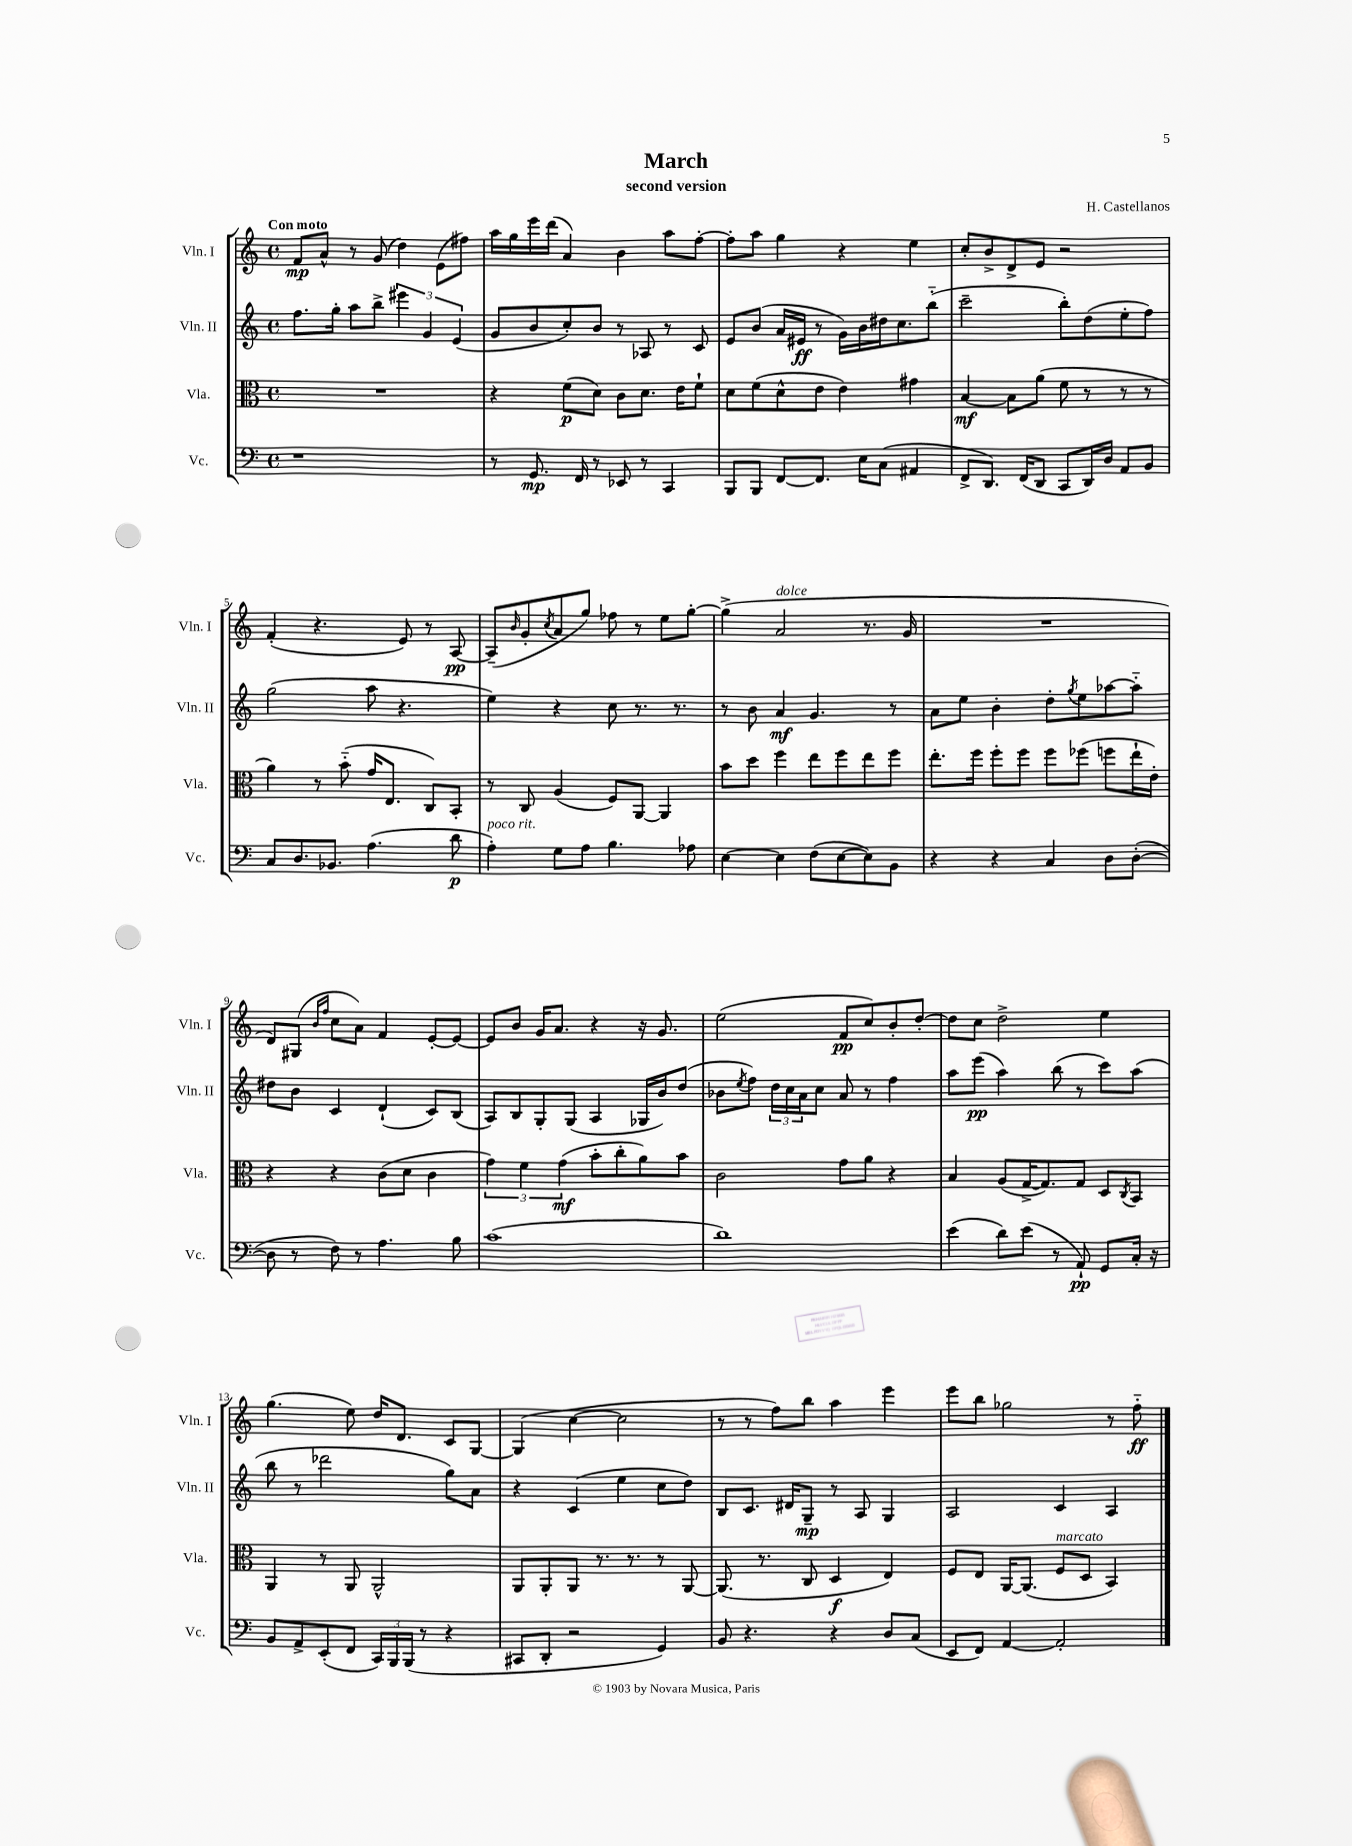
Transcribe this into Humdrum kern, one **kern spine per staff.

**kern	**dynam	**kern	**dynam	**kern	**dynam	**kern	**dynam
*part4	*part4	*part3	*part3	*part2	*part2	*part1	*part1
*staff4	*staff4	*staff3	*staff3	*staff2	*staff2	*staff1	*staff1
*I"Vc.	*	*I"Vla.	*	*I"Vln. II	*	*I"Vln. I	*
*I'Vc.	*	*I'Vla.	*	*I'Vln. II	*	*I'Vln. I	*
*clefF4	*	*clefC3	*	*clefG2	*	*clefG2	*
*k[]	*	*k[]	*	*k[]	*	*k[]	*
*M4/4	*	*M4/4	*	*M4/4	*	*M4/4	*
*met(c)	*	*met(c)	*	*met(c)	*	*met(c)	*
=1	=1	=1	=1	=1	=1	=1	=1
!	!	!	!	!	!	!LO:TX:a:B:t=Con moto	!
1r	.	1r	.	8.ff\L	.	8f/L	mp
.	.	.	.	.	.	8a^^/J	.
.	.	.	.	16gg'\Jk	.	.	.
.	.	.	.	8aa\L	.	8r	.
.	.	.	.	8bb^\J	.	(8g/	.
.	.	.	.	6eee#X\	.	4dd\)	.
.	.	.	.	6g/	.	.	.
.	.	.	.	.	.	(8e\L	.
.	.	.	.	(6e/	.	.	.
.	.	.	.	.	.	8ff#X\J)	.
=2	=2	=2	=2	=2	=2	=2	=2
8r	.	4r	.	8g/L	.	16aa\LL	.
.	.	.	.	.	.	16gg\	.
8.GG/	mp	.	.	8b/	.	16eee\	.
.	.	.	.	.	.	(16ddd\JJ	.
.	.	(8f\L	p	8cc'/)	.	4a/)	.
16FF/	.	.	.	.	.	.	.
8r	.	8d\J)	.	8b/J	.	.	.
8EE-X/	.	8c\L	.	8r	.	4b\	.
8r	.	8.d\J	.	8A-X/	.	.	.
4CC/	.	.	.	8r	.	8aa\L	.
.	.	16e\KL	.	.	.	.	.
.	.	8f`\J	.	8c/	.	[8ff'\J	.
=3	=3	=3	=3	=3	=3	=3	=3
8BBB/L	.	8d\L	.	8e/L	.	8ff'\L]	.
8BBB/J	.	(8f\	.	(8b/J	.	8aa\J	.
[8FF/L	.	8d^^\	.	16a/LL	.	4gg\	.
.	.	.	.	16e#X/JJ	ff	.	.
8.FF/J]	.	8e\J	.	8r	.	.	.
.	.	4e\)	.	16g\LL)	.	4r	.
16E\KL	.	.	.	16b\	.	.	.
(8C\J	.	.	.	16dd#X\J	.	.	.
.	.	.	.	8.cc\	.	.	.
4AA#X/	.	4g#X\	.	.	.	4ee\	.
.	.	.	.	(8bb\J	.	.	.
=4	=4	=4	=4	=4	=4	=4	=4
8FF^/L	.	[4B/	mf	2ccc~\	.	8cc'/L	.
8.DD/J)	.	.	.	.	.	8b^/	.
.	.	8B\L]	.	.	.	8d^/	.
(16FF/KL	.	.	.	.	.	.	.
8DD/J	.	(8a\J	.	.	.	8e/J	.
8CC/L	.	8f\	.	8bb'\L)	.	2r	.
16DD/L)	.	8r	.	(8dd\	.	.	.
16D/JJ	.	.	.	.	.	.	.
8AA/L	.	8r	.	8ee'\	.	.	.
8BB/J	.	8r	.	8ff\J)	.	.	.
!!LO:LB:g=z
=5	=5	=5	=5	=5	=5	=5	=5
8C/L	.	4a\)	.	(2gg\	.	(4f'/	.
8.D/	.	.	.	.	.	.	.
.	.	8r	.	.	.	4.r	.
8.BB-X/J	.	.	.	.	.	.	.
.	.	(8b\	.	.	.	.	.
(4.A\	.	16g/KL	.	8aa\	.	.	.
.	.	8.E/J	.	.	.	.	.
.	.	.	.	4.r	.	8e/)	.
.	.	8C/L)	.	.	.	8r	.
8d\	p	8BB'/J	.	.	.	[8A/	pp
=6	=6	=6	=6	=6	=6	=6	=6
!LO:TX:a:i:t=poco rit.	!	!	!	!	!	!	!
4A'\)	.	8r	.	4ee\)	.	(8A~/L]	.
.	.	.	.	.	.	16qqb/	.
.	.	8C/	.	.	.	8g'/	.
.	.	.	.	.	.	8qcc/	.
8G\L	.	(4A/	.	4r	.	8a/	.
8A\J	.	.	.	.	.	8gg/J)	.
4.B\	.	8F/L)	.	8cc\	.	8ff-X\	.
.	.	[8AA/J	.	8.r	.	8r	.
.	.	4AA/]	.	.	.	8ee\L	.
.	.	.	.	8.r	.	.	.
8A-X\	.	.	.	.	.	[8gg'\J	.
=7	=7	=7	=7	=7	=7	=7	=7
[4E\	.	8b\L	.	8r	.	(4gg^\]	.
.	.	8dd\J	.	8b\	.	.	.
!	!	!	!	!	!	!LO:TX:a:i:t=dolce	!
4E\]	.	4ff\	.	4a/	mf	2a/	.
(8F\L	.	8ee\L	.	4.g/	.	.	.
[8E\	.	8ff\	.	.	.	.	.
8E\])	.	8ee\	.	.	.	8.r	.
8BB\J	.	8ff\J	.	8r	.	.	.
.	.	.	.	.	.	16g/	.
=8	=8	=8	=8	=8	=8	=8	=8
4r	.	8.ee'\L	.	8a\L	.	1r	.
.	.	.	.	8ee\J	.	.	.
.	.	16ff\Jk	.	.	.	.	.
4r	.	8ff'\L	.	4b'\	.	.	.
.	.	8ff\J	.	.	.	.	.
4C/	.	8ff\L	.	8dd'\L	.	.	.
.	.	.	.	8qgg/	.	.	.
.	.	(8ff-X\J	.	8ee\	.	.	.
8D\L	.	8ffn\L	.	[8aa-X\	.	.	.
([8D'\J	.	16ee`\L	.	8aa-\J]	.	.	.
.	.	16e'\JJ)	.	.	.	.	.
!!LO:LB:g=z
=9	=9	=9	=9	=9	=9	=9	=9
8D\]	.	4r	.	8dd#X\L	.	8d/L)	.
8r	.	.	.	8b\J	.	(8G#X/J	.
.	.	.	.	.	.	16qqb/LL	.
.	.	.	.	.	.	16qqff/JJ	.
8F\)	.	4r	.	4c/	.	8cc\L	.
8r	.	.	.	.	.	8a\J)	.
4.A\	.	(8c\L	.	(4d`/	.	4f/	.
.	.	8d\J	.	.	.	.	.
.	.	4c\	.	8c/L)	.	[8e'/L	.
8B\	.	.	.	(8B/J	.	8e/J_	.
=10	=10	=10	=10	=10	=10	=10	=10
(1c	.	6g\)	.	8A/L)	.	8e/L]	.
.	.	.	.	8B/	.	8b/J	.
.	.	6f\	.	.	.	.	.
.	.	.	.	8G'/	.	16g/KL	.
.	.	.	.	.	.	8.a/J	.
.	.	(6g\	mf	.	.	.	.
.	.	.	.	(8G/J	.	.	.
.	.	8b'\L	.	4A/	.	4r	.
.	.	8cc'\	.	.	.	.	.
.	.	8a\)	.	16G-X/LL	.	16r	.
.	.	.	.	16b/J)	.	8.g/	.
.	.	8b\J	.	(8dd/J	.	.	.
=11	=11	=11	=11	=11	=11	=11	=11
1d)	.	2c\	.	8b-X\L	.	(2ee\	.
.	.	.	.	8qee/	.	.	.
.	.	.	.	8ff\J)	.	.	.
.	.	.	.	24dd\LL	.	.	.
.	.	.	.	24cc\	.	.	.
.	.	.	.	24a\J	.	.	.
.	.	.	.	8cc\J	.	.	.
.	.	8g\L	.	8a/	.	8f/L	pp
.	.	8a\J	.	8r	.	8cc/)	.
.	.	4r	.	4ff\	.	8b'/	.
.	.	.	.	.	.	[8dd'/J	.
=12	=12	=12	=12	=12	=12	=12	=12
(4e\	.	4B/	.	8aa\L	.	8dd\L]	.
.	.	.	.	(8eee\J	pp	8cc\J	.
8d\L)	.	(8A/L	.	4aa\)	.	2dd^\	.
(8e\J	.	[16G^/K	.	.	.	.	.
.	.	8.G/])	.	.	.	.	.
8r	.	.	.	(8bb\	.	.	.
8AA`/)	pp	8G/J	.	8r	.	.	.
8GG/L	.	8D/L	.	8ccc\L)	.	4ee\	.
.	.	8qC/	.	.	.	.	.
16C'/Jk	.	8BB/J	.	(8aa\J	.	.	.
16r	.	.	.	.	.	.	.
!!LO:LB:g=z
=13	=13	=13	=13	=13	=13	=13	=13
8BB/L	.	4AA/	.	8bb\	.	(4.gg\	.
8AA^/	.	.	.	8r	.	.	.
(8EE'/	.	8r	.	2ddd-X\	.	.	.
8FF/J	.	8AA/	.	.	.	8ee\)	.
24CC/LL)	.	2AA^^/	.	.	.	16dd/KL	.
24BBB/	.	.	.	.	.	.	.
.	.	.	.	.	.	8.d/J	.
(24BBB/JJ	.	.	.	.	.	.	.
8r	.	.	.	.	.	.	.
4r	.	.	.	8gg\L)	.	8c/L	.
.	.	.	.	8a\J	.	[8G/J	.
=14	=14	=14	=14	=14	=14	=14	=14
8CC#X/L	.	8AA/L	.	4r	.	(4G/]	.
8DD'/J	.	8AA'/	.	.	.	.	.
2r	.	8AA/J	.	(4c/	.	[4cc\	.
.	.	8.r	.	.	.	.	.
.	.	.	.	4ee\	.	2cc\]	.
.	.	8.r	.	.	.	.	.
4GG/)	.	8r	.	8cc\L	.	.	.
.	.	[8AA/	.	8dd\J)	.	.	.
=15	=15	=15	=15	=15	=15	=15	=15
8BB/	.	(8.AA/]	.	8B/L	.	8r	.
4.r	.	.	.	8.c/J	.	8r	.
.	.	8.r	.	.	.	.	.
.	.	.	.	.	.	8ff\L)	.
.	.	.	.	16d#X/KL	.	.	.
.	.	8C/	.	8G~/J	mp	8bb\J	.
4r	.	4D/	f	8r	.	4aa\	.
.	.	.	.	8A/	.	.	.
8D/L	.	4E/)	.	4G/	.	4eee\	.
(8C/J	.	.	.	.	.	.	.
=16	=16	=16	=16	=16	=16	=16	=16
8EE/L	.	8F/L	.	2A/	.	8eee\L	.
8FF/J)	.	8E/J	.	.	.	8bb\J	.
[4AA/	.	[16AA/KL	.	.	.	2gg-X\	.
.	.	(8.AA/J]	.	.	.	.	.
!	!	!LO:TX:a:i:t=marcato	!	!	!	!	!
2AA'/]	.	8F/L	.	4c/	.	.	.
.	.	8D/J	.	.	.	.	.
.	.	4BB/)	.	4A/	.	8r	.
.	.	.	.	.	.	8ff\	ff
==	==	==	==	==	==	==	==
*-	*-	*-	*-	*-	*-	*-	*-
